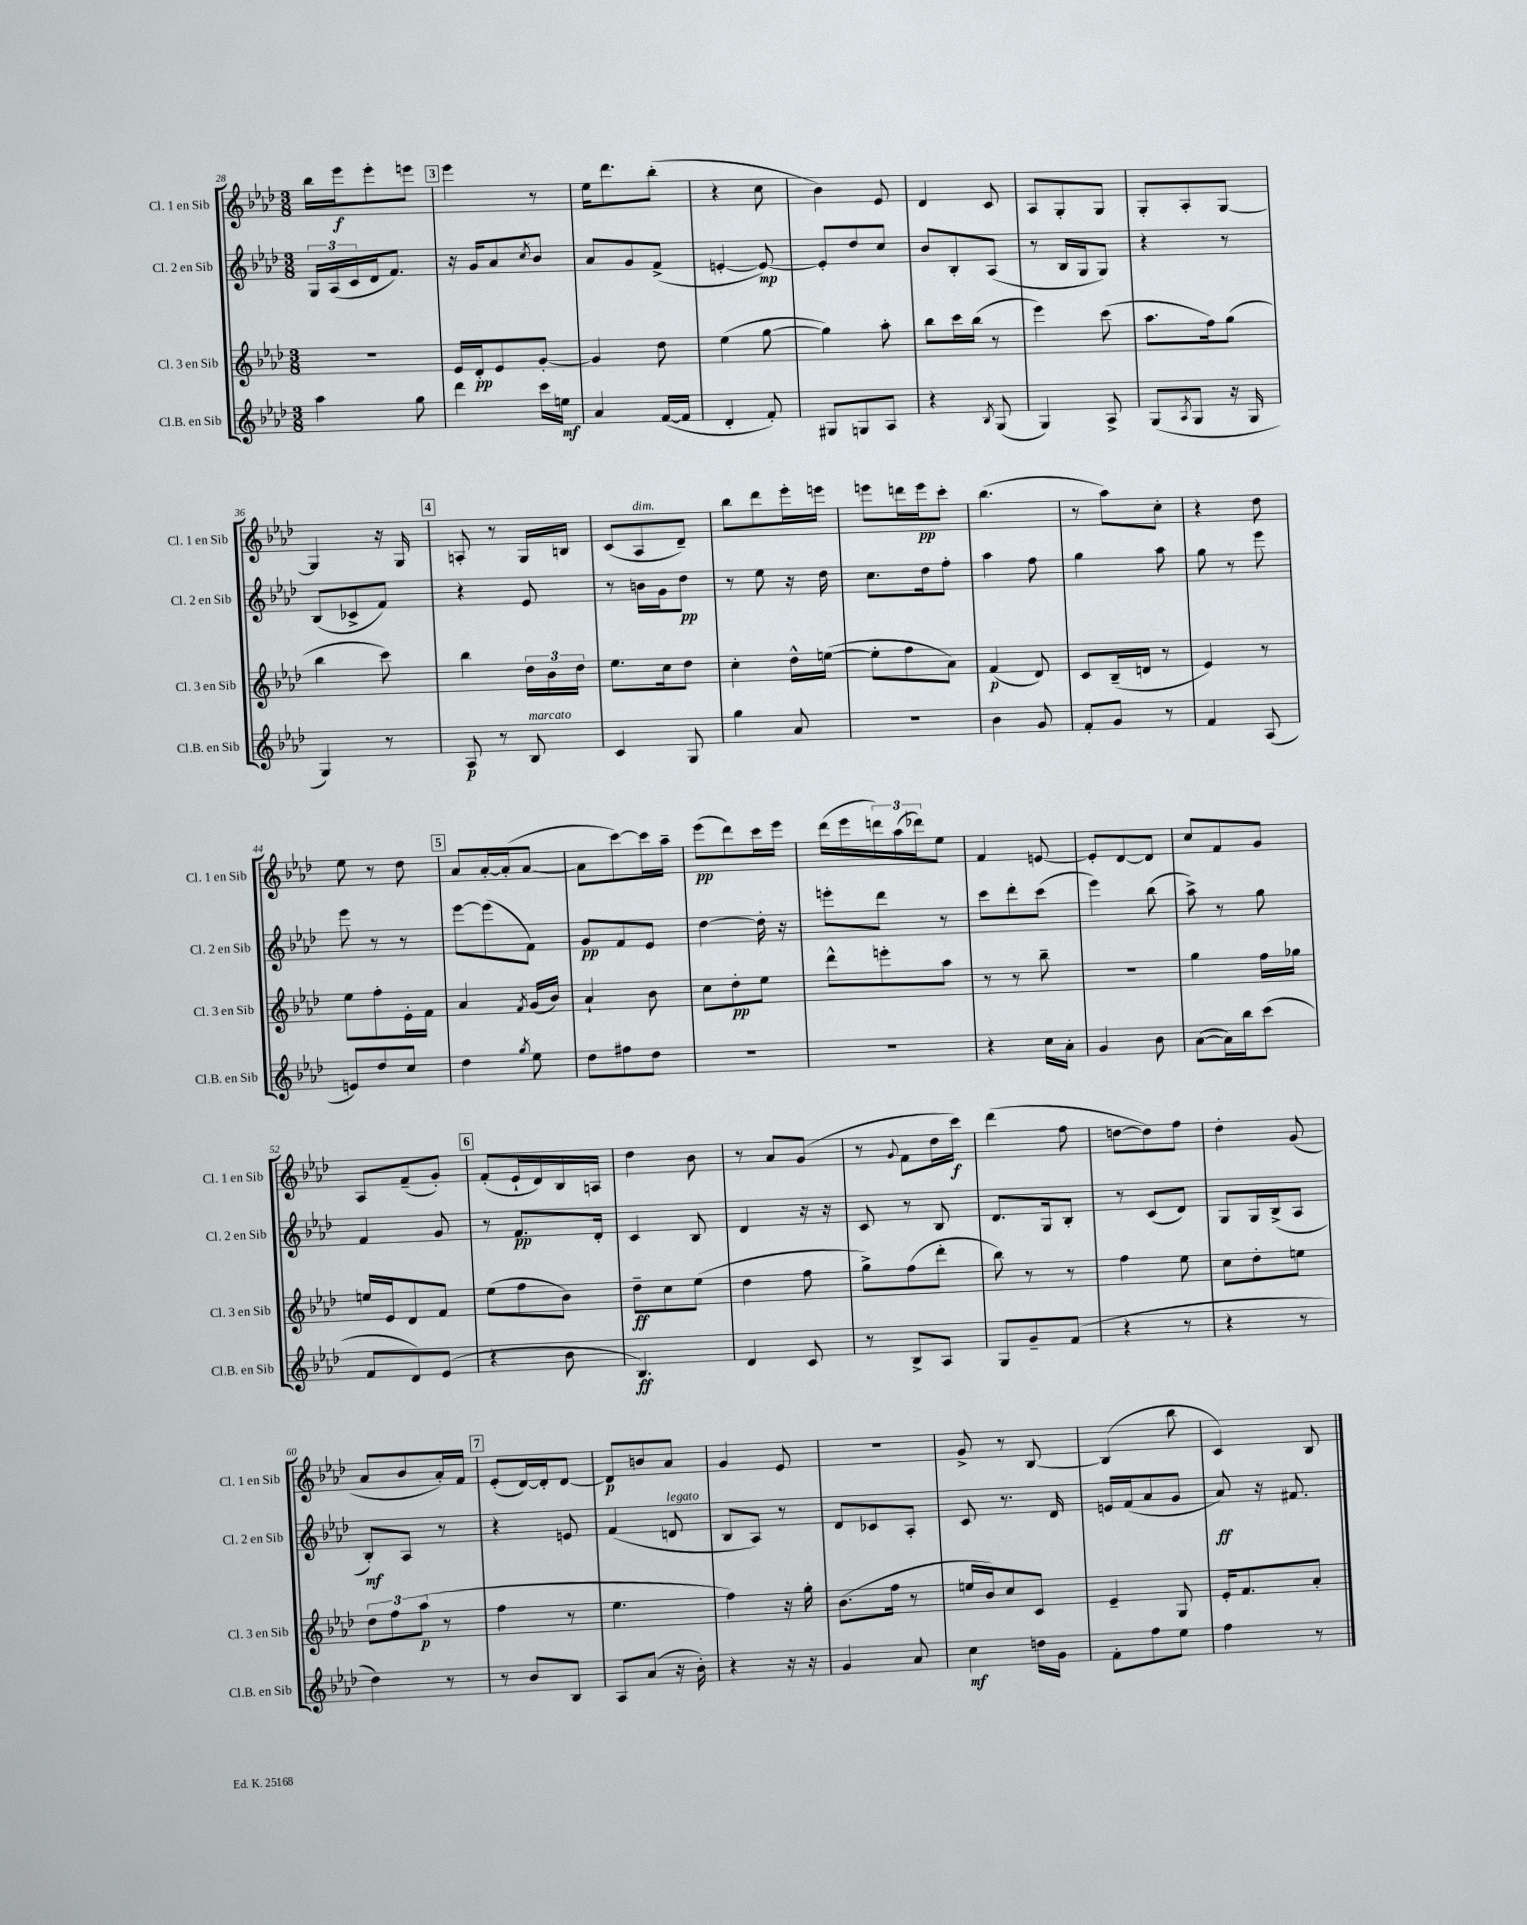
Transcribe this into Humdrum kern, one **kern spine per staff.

**kern	**kern	**kern	**kern
*staff4	*staff3	*staff2	*staff1
*clefG2	*clefG2	*clefG2	*clefG2
*k[b-e-a-d-]	*k[b-e-a-d-]	*k[b-e-a-d-]	*k[b-e-a-d-]
*M3/8	*M3/8	*M3/8	*M3/8
4aa-	4.r	24G	16bb-
.	.	(24A-	.
.	.	.	16eee-
.	.	24c	.
.	.	16d-	8eee-'
.	.	8.f)	.
8gg	.	.	8eee
=	=	=	=
4ddd-	16e-	16r	4eee-
.	16d-'	16g	.
.	8e-	8a-	.
.	.	8qcc	.
16ccc	[8g'	8b-	8r
16ee	.	.	.
=	=	=	=
4a-	4g]	8a-	16ee-
.	.	.	8.ddd-
.	.	8g	.
([16f	8dd-	(8f^	(8bb-'
16f]	.	.	.
=	=	=	=
4d-'	(4ee-	[4e'	4r
8f')	[8gg	8e_)	8cc
=	=	=	=
8G#	4gg])	8e']	4b-)
8G	.	8dd-	.
8A-	8aa-'	8cc	8e-
=	=	=	=
4r	8bb-	8b-	4d-
.	16ccc	8B-'	.
.	(16bb-	.	.
8qB-	.	.	.
(8G	8r	(8A-	8c
=	=	=	=
4G)	4eee-)	8r	8A-
.	.	16B-	8G'
.	.	16G	.
8A-^	(8ccc	8G)	8G
=	=	=	=
(8G	8.aa-	4r	8G'
8qA-	.	.	.
8G	.	.	8A-'
.	16ff)	.	.
16r	(8gg	8r	[8G
16G	.	.	.
=	=	=	=
4G)	4bb-	(8B-	4G]
.	.	8c-^	.
8r	8ccc)	8f)	16r
.	.	.	16G
=	=	=	=
8A-	4bb-	4r	8A'
8r	.	.	8r
8B-	24dd-	8e-	16G
.	24b-	.	.
.	.	.	16B
.	24dd-	.	.
=	=	=	=
4c	8.ee-	8r	(8c
.	.	16b	8A-
.	16cc	16g	.
8G	8dd-	8dd-	8d-~)
=	=	=	=
4gg	4cc'	8r	8bb-
.	.	8ee-	8ddd-
8a-	16dd-^^	16r	16eee-'
.	([16ee	16dd-	16eee
=	=	=	=
4.r	8ee']	8.cc	8eee
.	8ff	.	16ddd
.	.	16dd-	16eee
.	8a-)	8ff'	8ccc'
=	=	=	=
4b-	(4f	4aa-	(4.bb-
8g	8d-)	8ff	.
=	=	=	=
8f'	8c	4gg	8r
8g	(16B-~	.	8aa-)
.	16d	.	.
8r	8r	8aa-	8cc'
=	=	=	=
4f	4e-)	8gg	4r
.	.	8r	.
(8A-	8r	8eee-	8dd-
=	=	=	=
8e)	8ee-	8eee-	8ee-
8dd-	8ff'	8r	8r
8cc	16e-'	8r	8dd-
.	16f	.	.
=	=	=	=
4dd-	4a-	[8eee-	8a-
.	.	(8eee-]	[16a-'
.	.	.	(16a-']
8qgg	8qf	.	.
8ee-	(16g	8f)	[8a-
.	16b-)	.	.
=	=	=	=
8dd-	4a-`	8g	8a-]
8ff#	.	8f	[8ccc)
8dd-	8b-	8e-	16ccc]
.	.	.	16aa-~
=	=	=	=
4.r	8cc	[4dd-	(8eee-
.	8dd-'	.	8ddd-)
.	8ee-	16dd-']	16ccc
.	.	16r	16eee-
=	=	=	=
4.r	8ddd-^^	8eee'	(16ddd-
.	.	.	16eee-
.	8eee'	8ddd-	24ddd)
.	.	.	(24aa-
.	.	.	24ddd-)
.	8aa-	8r	8ee-
=	=	=	=
4r	8r	8ccc	4f
.	8r	8ddd-'	.
16cc	8bb-~	(8ccc	[8e
16a-'	.	.	.
=	=	=	=
4g	4.r	4eee-)	8e']
.	.	.	[8d-
8b-	.	(8bb-	8d-]
=	=	=	=
([8a-	4gg	8aa-^)	8cc
16a-])	.	8r	8f
16bb-	.	.	.
(8ccc	16ff	8gg	8g
.	16gg-	.	.
=	=	=	=
8f	16ee	4f	8A-
.	16e-	.	.
8d-)	8d-	.	(8f~
(8e-	8f	8g	8g')
=	=	=	=
4r	(8ee-	8r	(8f'
.	8ff	8.f	16e-`
.	.	.	16d-)
8b-	8b-)	.	16B-
.	.	16d-'	16A
=	=	=	=
4.B-)	8dd-~	4c	4dd-
.	8cc	.	.
.	(8ee-	8B-	8b-
=	=	=	=
4d-	4dd-	4d-	8r
.	.	.	8a-
8c	8ff	16r	(8g
.	.	16r	.
=	=	=	=
8r	8gg^)	8c	8r
.	.	.	8qqg
8B-^	(8ff	8r	8f
8A-	8ddd-'	8B-	16dd-
.	.	.	16ccc)
=	=	=	=
8G	8bb-)	8.d-	(4ddd-
8g~	8r	.	.
.	.	16G	.
(8f	8r	8B-'	8ff
=	=	=	=
4r	4ff	8r	[8dd
.	.	(8c	8dd])
8r	8ee-	8d-)	8ff
=	=	=	=
4r	8cc	8G	4dd-'
.	8dd-'	16G	.
.	.	(16B-^	.
8r	8ee	8A-	(8g
=	=	=	=
4dd-)	12dd-	8B-')	8a-
.	12ff	.	.
.	.	8A-	8b-
.	(12aa-	.	.
8r	8r	8r	16a-')
.	.	.	16f
=	=	=	=
8r	4ff	4r	(8e-'
8b-	.	.	[16d-)
.	.	.	16d-']
8B-	8r	8e	[8d-
=	=	=	=
8A-	4.ee-	(4f	8d-]
(8a-	.	.	8b
16r	.	8d	8a-
16b-')	.	.	.
=	=	=	=
4r	4ff)	8B-	4g
.	.	8A-)	.
16r	16r	8r	8e-
16r	16gg'	.	.
=	=	=	=
4g	(8.b-	8d-	4.r
.	.	8c-	.
.	16ff	.	.
8a-	8r	8A-'	.
=	=	=	=
4cc	16ee	8c	8g^
.	16b-)	.	.
.	8cc	8.r	8r
16dd	8c	.	[8B-
16g	.	16d-	.
=	=	=	=
8f'	4e-~	16e	(4B-]
.	.	(16f	.
8ff	.	8a-	.
8ee-	8G	8g	8bb-
=	=	=	=
4ff	16e-'	8a-)	4c)
.	8.f	.	.
.	.	16r	.
.	.	8.f#	.
8r	8a-'	.	8B-
==	==	==	==
*-	*-	*-	*-
